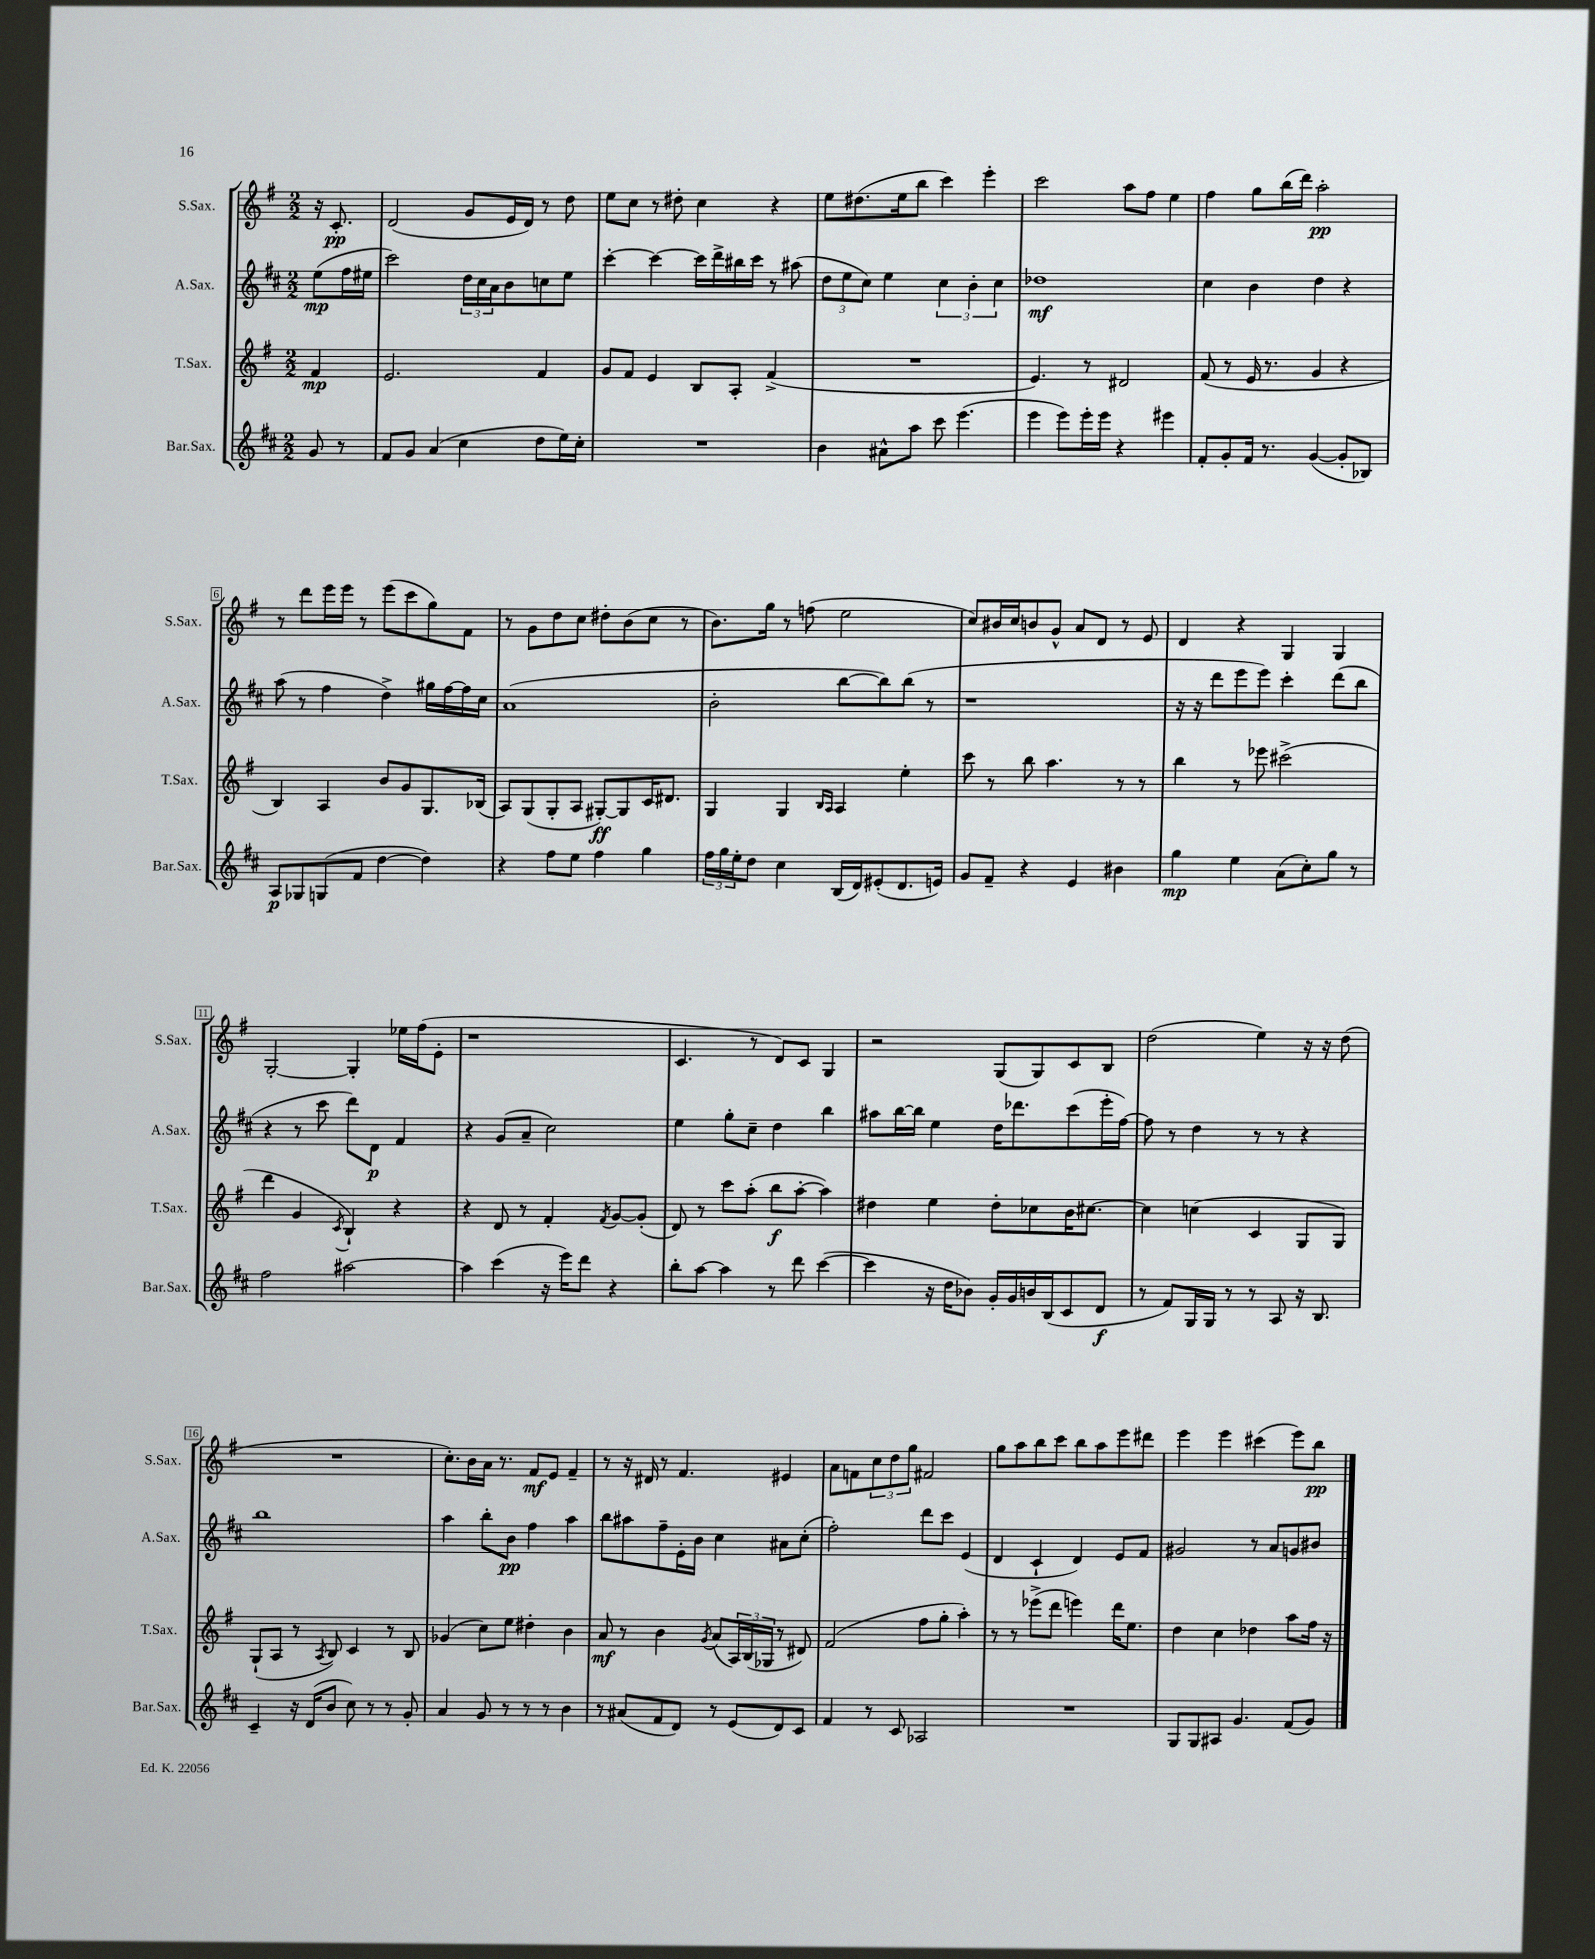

**kern	**dynam	**kern	**dynam	**kern	**dynam	**kern	**dynam
*part4	*part4	*part3	*part3	*part2	*part2	*part1	*part1
*staff4	*staff4	*staff3	*staff3	*staff2	*staff2	*staff1	*staff1
*I"Bar.Sax.	*	*I"T.Sax.	*	*I"A.Sax.	*	*I"S.Sax.	*
*I'Bar.Sax.	*	*I'T.Sax.	*	*I'A.Sax.	*	*I'S.Sax.	*
*clefG2	*	*clefG2	*	*clefG2	*	*clefG2	*
*k[f#c#]	*	*k[f#]	*	*k[f#c#]	*	*k[f#]	*
*M2/2	*	*M2/2	*	*M2/2	*	*M2/2	*
=	=	=	=	=	=	=	=
8g/	.	4f#/	mp	(8ee\L	mp	16r	.
.	.	.	.	.	.	8.c'/	pp
8r	.	.	.	16ff#\L	.	.	.
.	.	.	.	16ee#X\JJ	.	.	.
=1	=1	=1	=1	=1	=1	=1	=1
8f#/L	.	2.e/	.	2ccc#\)	.	(2d/	.
8g/J	.	.	.	.	.	.	.
(4a/	.	.	.	.	.	.	.
4cc#\	.	.	.	24dd\LL	.	8g/L	.
.	.	.	.	24cc#\	.	.	.
.	.	.	.	24a\J	.	.	.
.	.	.	.	8b\	.	16e/L	.
.	.	.	.	.	.	16d/JJ)	.
8dd\L	.	4f#/	.	8ccn\	.	8r	.
16ee\L)	.	.	.	8ee\J	.	8dd\	.
16cc#'\JJ	.	.	.	.	.	.	.
=2	=2	=2	=2	=2	=2	=2	=2
1r	.	8g/L	.	[4ccc#'\	.	8ee\L	.
.	.	8f#/J	.	.	.	8cc\J	.
.	.	4e/	.	4ccc#\_	.	8r	.
.	.	.	.	.	.	8dd#X'\	.
.	.	8B/L	.	16ccc#\LL]	.	4cc\	.
.	.	.	.	16ddd^\	.	.	.
.	.	8A'/J	.	16bb#X\	.	.	.
.	.	.	.	16ccc#\JJ	.	.	.
.	.	(4f#^/	.	8r	.	4r	.
.	.	.	.	(8aa#X\	.	.	.
=3	=3	=3	=3	=3	=3	=3	=3
4b\	.	1r	.	12dd\L	.	8ee\L	.
.	.	.	.	12ee\	.	.	.
.	.	.	.	.	.	(8.dd#X\	.
.	.	.	.	12cc#\J)	.	.	.
8a#X^^\L	.	.	.	4ee\	.	.	.
.	.	.	.	.	.	16ee\k	.
8aa\J	.	.	.	.	.	8bb\J	.
8ccc#\	.	.	.	6cc#\	.	4ccc\)	.
(4.eee\	.	.	.	.	.	.	.
.	.	.	.	6b'\	.	.	.
.	.	.	.	.	.	4eee'\	.
.	.	.	.	6cc#\	.	.	.
=4	=4	=4	=4	=4	=4	=4	=4
4eee\	.	4.e/)	.	1dd-X	mf	2ccc\	.
8eee\L)	.	.	.	.	.	.	.
16eee'\L	.	8r	.	.	.	.	.
16eee\JJ	.	.	.	.	.	.	.
4r	.	2d#X/	.	.	.	8aa\L	.
.	.	.	.	.	.	8ff#\J	.
4eee#X\	.	.	.	.	.	4ee\	.
=5	=5	=5	=5	=5	=5	=5	=5
8f#'/L	.	(8f#/	.	4cc#\	.	4ff#\	.
8g'/	.	8r	.	.	.	.	.
16f#/Jk	.	16e/	.	4b\	.	8gg\L	.
8.r	.	8.r	.	.	.	.	.
.	.	.	.	.	.	(16bb\L	.
.	.	.	.	.	.	16ddd\JJ)	.
([4g/	.	4g/	.	4dd\	.	2aa'\	pp
8g'/L]	.	4r	.	4r	.	.	.
8B-X/J)	.	.	.	.	.	.	.
!!LO:LB:g=z
=6	=6	=6	=6	=6	=6	=6	=6
8A/L	p	4B/)	.	(8aa\	.	8r	.
8G-X/	.	.	.	8r	.	8ddd\L	.
(8Gn/	.	4A/	.	4ff#\	.	16eee\L	.
.	.	.	.	.	.	16eee\JJ	.
8f#/J	.	.	.	.	.	8r	.
[4dd\	.	8b/L	.	4dd^\)	.	(8eee\L	.
.	.	8g/	.	.	.	8ccc\	.
4dd\])	.	8.G/	.	16gg#X\LL	.	8gg\)	.
.	.	.	.	[16ff#\	.	.	.
.	.	.	.	16ff#\]	.	8f#\J	.
.	.	(16B-X/Jk	.	16cc#\JJ	.	.	.
=7	=7	=7	=7	=7	=7	=7	=7
4r	.	8A/L)	.	(1a	.	8r	.
.	.	(8G/	.	.	.	8g\L	.
8ff#\L	.	8G'/	.	.	.	8dd\	.
8ee\J	.	8A/J	.	.	.	8cc\J	.
4ff#\	.	[8G#X'/L)	ff	.	.	8dd#X'\L	.
.	.	8G#/]	.	.	.	(8b\	.
4gg\	.	16c/K	.	.	.	8cc\J	.
.	.	8.d#X/J	.	.	.	.	.
.	.	.	.	.	.	8r	.
=8	=8	=8	=8	=8	=8	=8	=8
24ff#\LL	.	4G/	.	2b'\	.	8.b\L)	.
24gg\	.	.	.	.	.	.	.
24ee'\J	.	.	.	.	.	.	.
8dd\J	.	.	.	.	.	.	.
.	.	.	.	.	.	16gg\Jk	.
4cc#\	.	4G/	.	.	.	8r	.
.	.	.	.	.	.	(8ffn\	.
.	.	16qqB/LL	.	.	.	.	.
.	.	16qqA/JJ	.	.	.	.	.
(16B/LL	.	4A/	.	[8bb\L	.	2ee\	.
16d/J)	.	.	.	.	.	.	.
(8e#X'/	.	.	.	8bb\])	.	.	.
8.d/	.	4ee'\	.	(8bb\J	.	.	.
.	.	.	.	8r	.	.	.
16en/Jk)	.	.	.	.	.	.	.
=9	=9	=9	=9	=9	=9	=9	=9
8g/L	.	8ccc\	.	1r	.	8cc/L)	.
8f#~/J	.	8r	.	.	.	16b#X/L	.
.	.	.	.	.	.	16cc/J	.
4r	.	8bb\	.	.	.	8bn/	.
.	.	4.aa\	.	.	.	8g^^/J	.
4e/	.	.	.	.	.	8a/L	.
.	.	.	.	.	.	8d/J	.
4b#X\	.	8r	.	.	.	8r	.
.	.	8r	.	.	.	8e/	.
=10	=10	=10	=10	=10	=10	=10	=10
4gg\	mp	4bb\	.	16r	.	4d/	.
.	.	.	.	16r	.	.	.
.	.	.	.	8ddd\L	.	.	.
4ee\	.	8r	.	8eee\	.	4r	.
.	.	8eee-X\	.	8eee\J)	.	.	.
(8a\L	.	(2ccc#X^\	.	4ccc#'\	.	4G/	.
8cc#'\)	.	.	.	.	.	.	.
8gg\J	.	.	.	(8ddd\L	.	4G/	.
8r	.	.	.	8bb\J	.	.	.
!!LO:LB:g=z
=11	=11	=11	=11	=11	=11	=11	=11
2ff#\	.	4ddd\	.	4r	.	[2G'/	.
.	.	4g/	.	8r	.	.	.
.	.	.	.	8ccc#\	.	.	.
.	.	8qc/	.	.	.	.	.
[2aa#X\	.	4B`/)	.	8ddd\L)	.	4G'/]	.
.	.	.	.	8d\J	p	.	.
.	.	4r	.	4f#/	.	16ee-X\LL	.
.	.	.	.	.	.	(16ff#\J	.
.	.	.	.	.	.	8e'\J	.
=12	=12	=12	=12	=12	=12	=12	=12
4aa#\]	.	4r	.	4r	.	1r	.
(4ccc#\	.	8d/	.	(8g/L	.	.	.
.	.	8r	.	8a~/J	.	.	.
16r	.	4f#'/	.	2cc#\)	.	.	.
16eee\KL)	.	.	.	.	.	.	.
8ddd\J	.	.	.	.	.	.	.
.	.	8qf#/	.	.	.	.	.
4r	.	[8g/L	.	.	.	.	.
.	.	(8g'/J]	.	.	.	.	.
=13	=13	=13	=13	=13	=13	=13	=13
8bb'\L	.	8d/)	.	4ee\	.	4.c/	.
[8aa\J	.	8r	.	.	.	.	.
4aa\]	.	8ccc\L	.	8gg'\L	.	.	.
.	.	(8aa'\J	.	8cc#~\J	.	8r	.
8r	.	8bb\L	f	4dd\	.	8d/L)	.
8ddd\	.	[8aa'\J	.	.	.	8c/J	.
([4ccc#\	.	4aa\])	.	4bb\	.	4G/	.
=14	=14	=14	=14	=14	=14	=14	=14
4ccc#\]	.	4dd#X\	.	8aa#X\L	.	2r	.
.	.	.	.	[16bb\L	.	.	.
.	.	.	.	16bb\JJ]	.	.	.
16r	.	4ee\	.	4ee\	.	.	.
16dd\KL	.	.	.	.	.	.	.
8b-X\J)	.	.	.	.	.	.	.
16g'/LL	.	8dd#'\L	.	16dd\KL	.	(8G/L	.
16g/	.	.	.	8.ddd-X\	.	.	.
16bn/	.	8cc-X\	.	.	.	8G/)	.
(16B/J	.	.	.	.	.	.	.
8c#/	.	16b\K	.	(8ccc#\	.	8c/	.
.	.	[8.cc#X\J	.	.	.	.	.
8d/J	f	.	.	16eee'\L	.	8B/J	.
.	.	.	.	[16ff#\JJ)	.	.	.
=15	=15	=15	=15	=15	=15	=15	=15
8r	.	4cc#\]	.	8ff#\]	.	(2dd\	.
8f#/L)	.	.	.	8r	.	.	.
16G/L	.	(4ccn\	.	4dd\	.	.	.
16G/JJ	.	.	.	.	.	.	.
8r	.	.	.	.	.	.	.
8r	.	4c/	.	8r	.	4ee\)	.
8A/	.	.	.	8r	.	.	.
16r	.	8G/L	.	4r	.	16r	.
8.B/	.	.	.	.	.	16r	.
.	.	8G/J)	.	.	.	(8dd\	.
!!LO:LB:g=z
=16	=16	=16	=16	=16	=16	=16	=16
4c#~/	.	(8G`/L	.	1bb	.	1r	.
.	.	8A/J	.	.	.	.	.
16r	.	8r	.	.	.	.	.
(16d/KL	.	.	.	.	.	.	.
.	.	8qA/	.	.	.	.	.
8b/J	.	8B/)	.	.	.	.	.
8cc#\)	.	4c/	.	.	.	.	.
8r	.	.	.	.	.	.	.
8r	.	8r	.	.	.	.	.
8g'/	.	8B/	.	.	.	.	.
=17	=17	=17	=17	=17	=17	=17	=17
4a/	.	(4g-X/	.	4aa\	.	8.cc'\L)	.
.	.	.	.	.	.	16b\L	.
8g/	.	8cc\L)	.	8bb'\L	.	16a\JJ	.
.	.	.	.	.	.	8.r	.
8r	.	8ee\J	.	8b\J	pp	.	.
8r	.	4dd#X'\	.	4ff#\	.	8f#/L	mf
8r	.	.	.	.	.	8e/J	.
4b\	.	4b\	.	4aa\	.	4f#~/	.
=18	=18	=18	=18	=18	=18	=18	=18
8r	.	8a/	mf	8bb\L	.	8r	.
(8a#X/L	.	8r	.	8aa#X\	.	16r	.
.	.	.	.	.	.	16d#X/	.
8f#/	.	4b\	.	8ff#~\	.	8r	.
8d/J)	.	.	.	16e'\L	.	4.f#/	.
.	.	.	.	16b\JJ	.	.	.
.	.	8qg/	.	.	.	.	.
8r	.	(8a/L	.	4cc#\	.	.	.
(8e/L	.	24A/L)	.	.	.	.	.
.	.	(24B/	.	.	.	.	.
.	.	24G-X/JJ	.	.	.	.	.
8d/)	.	8r	.	8a#X\L	.	4e#X/	.
8c#/J	.	8d#X/)	.	(8cc#'\J	.	.	.
=19	=19	=19	=19	=19	=19	=19	=19
4f#/	.	(2f#/	.	2ff#'\)	.	8a\L	.
.	.	.	.	.	.	8fn\	.
8r	.	.	.	.	.	12cc\	.
.	.	.	.	.	.	12dd\	.
8c#/	.	.	.	.	.	.	.
.	.	.	.	.	.	12gg\J	.
2A-X/	.	8ff#\L	.	8ddd\L	.	2f#X/	.
.	.	8gg'\J	.	8ccc#\J	.	.	.
.	.	4aa'\)	.	(4e/	.	.	.
=20	=20	=20	=20	=20	=20	=20	=20
1r	.	8r	.	4d/	.	8gg\L	.
.	.	8r	.	.	.	8aa\	.
.	.	(8eee-X^\L	.	4c#`/	.	8bb\	.
.	.	8ddd\J	.	.	.	8ccc\J	.
.	.	4eeen\)	.	4d/)	.	8bb\L	.
.	.	.	.	.	.	8aa\	.
.	.	16ddd\KL	.	8e/L	.	8eee\	.
.	.	8.ee\J	.	.	.	.	.
.	.	.	.	8f#/J	.	8ddd#X\J	.
=21	=21	=21	=21	=21	=21	=21	=21
8G/L	.	4dd\	.	2g#X/	.	4eee\	.
8G/	.	.	.	.	.	.	.
8A#X/J	.	4cc\	.	.	.	4eee\	.
4.g/	.	.	.	.	.	.	.
.	.	4dd-X\	.	8r	.	(4ccc#X\	.
.	.	.	.	8a/L	.	.	.
(8f#/L	.	8aa\L	.	8gn/	.	8eee\L)	.
8g/J)	.	16ff#\Jk	.	8b#X/J	.	8bb\J	pp
.	.	16r	.	.	.	.	.
==	==	==	==	==	==	==	==
*-	*-	*-	*-	*-	*-	*-	*-
